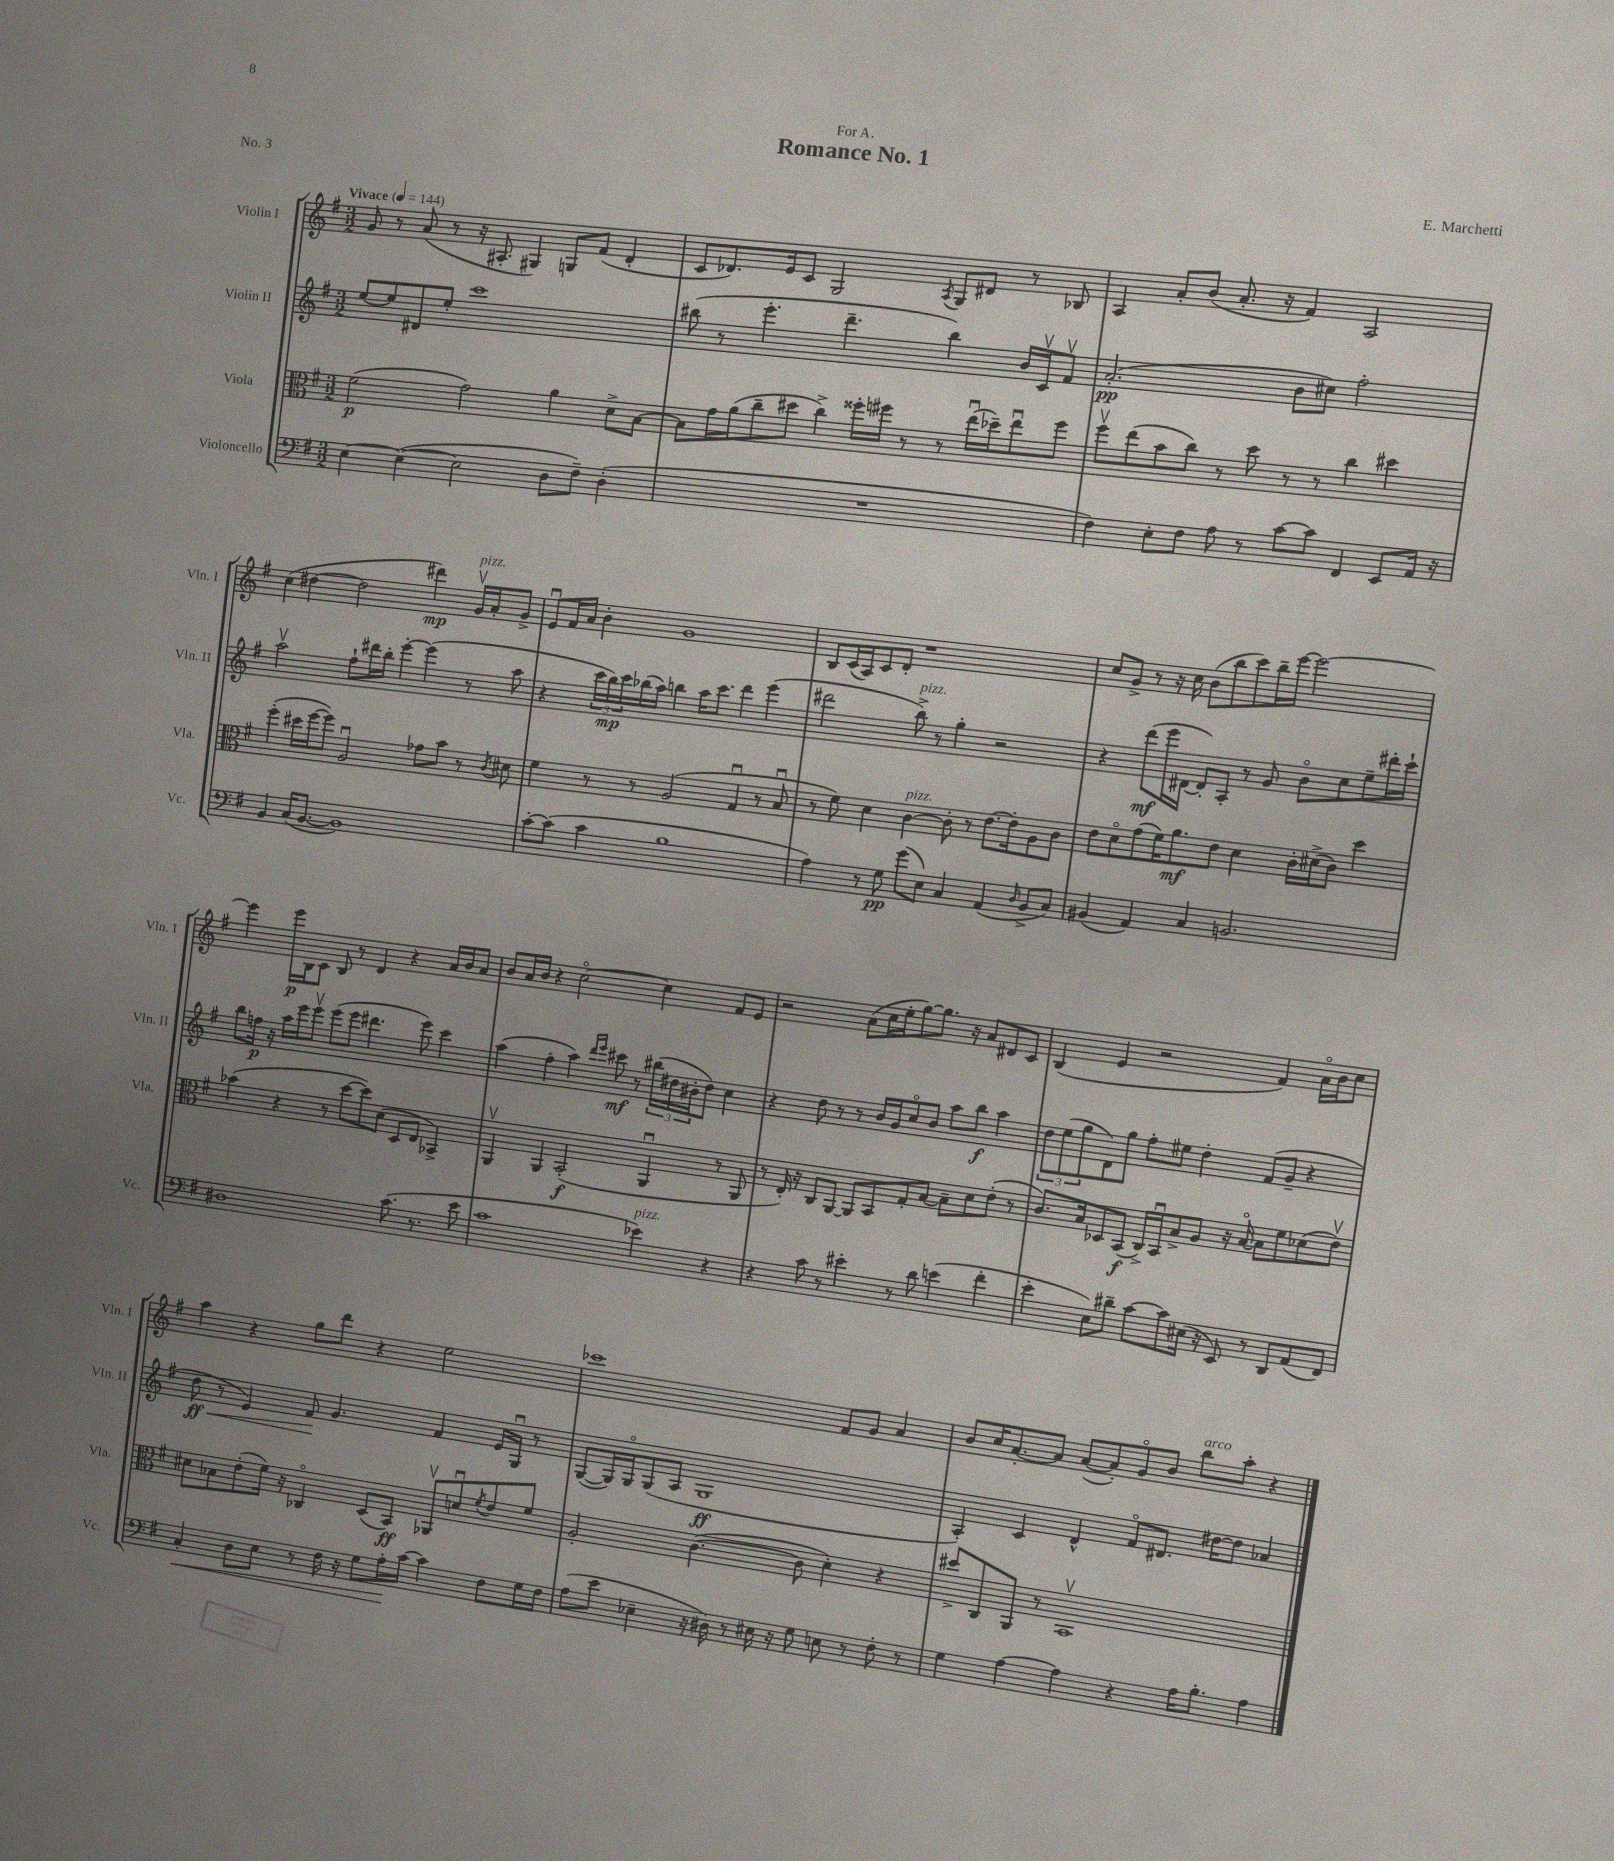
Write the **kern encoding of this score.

**kern	**dynam	**kern	**dynam	**kern	**dynam	**kern	**dynam
*part4	*part4	*part3	*part3	*part2	*part2	*part1	*part1
*staff4	*staff4	*staff3	*staff3	*staff2	*staff2	*staff1	*staff1
*I"Violoncello	*	*I"Viola	*	*I"Violin II	*	*I"Violin I	*
*I'Vc.	*	*I'Vla.	*	*I'Vln. II	*	*I'Vln. I	*
*clefF4	*	*clefC3	*	*clefG2	*	*clefG2	*
*k[f#]	*	*k[f#]	*	*k[f#]	*	*k[f#]	*
*M3/2	*	*M3/2	*	*M3/2	*	*M3/2	*
*MM144	*	*MM144	*	*MM144	*	*MM144	*
=1	=1	=1	=1	=1	=1	=1	=1
!	!	!	!	!	!	!LO:TX:a:B:t=Vivace	!
[4E\	.	(2f#\	p	[8ee/L	.	8g/	.
.	.	.	.	8ee/]	.	8r	.
(4E\_	.	.	.	8d#X/	.	(8a/	.
.	.	.	.	8ee'/J	.	8r	.
2E\]	.	2g\)	.	1ccc	.	16r	.
.	.	.	.	.	.	8.A#X'/	.
.	.	.	.	.	.	4G#X/)	.
8D\L	.	4a\	.	.	.	8Gn/L	.
8F#~\J)	.	.	.	.	.	(8f#/J	.
(4D'\	.	8d^\L	.	.	.	4d'/	.
.	.	[8B\J	.	.	.	.	.
=2	=2	=2	=2	=2	=2	=2	=2
1.r	.	8B\L]	.	(8bb#X\	.	8c/L	.
.	.	16g\L	.	8r	.	8.d-X/)	.
.	.	(16a\J	.	.	.	.	.
.	.	8cc~\	.	4.eee'\	.	.	.
.	.	.	.	.	.	16e/k	.
.	.	8dd#X\J	.	.	.	8c/J	.
.	.	4cc^\)	.	.	.	2G/	.
.	.	.	.	4.ddd~\	.	.	.
.	.	16ff##X'\LL	.	.	.	.	.
.	.	16ff#X\JJ	.	.	.	.	.
.	.	8r	.	.	.	.	.
.	.	.	.	.	.	8qA/	.
.	.	8r	.	4bb#\)	.	8G/L	.
.	.	(16eeu\LL	.	.	.	8d#X/J	.
.	.	16dd-X~\J)	.	.	.	.	.
.	.	8eeu\	.	16b/LL	.	8r	.
.	.	.	.	16cv/J	.	.	.
.	.	8ff#\J	.	8f#v/J	.	8B-X/	.
=3	=3	=3	=3	=3	=3	=3	=3
4F#\)	.	8ff#v\L	.	(2.a'/	pp	4A/	.
.	.	(8ee\	.	.	.	.	.
8E'\L	.	8b\	.	.	.	8a'/L	.
8F#\J	.	8cc\J)	.	.	.	(8b/J	.
8A\	.	8r	.	.	.	8.a'/	.
8r	.	8dd\	.	.	.	.	.
.	.	.	.	.	.	16r	.
[8c\L	.	8r	.	8b\L	.	4f#/)	.
8c\J]	.	8r	.	8cc#X\J)	.	.	.
4FF#/	.	4cc\	.	2ff#'\	.	2A/	.
8EE/L	.	4dd#X\	.	.	.	.	.
16AA/Jk	.	.	.	.	.	.	.
16r	.	.	.	.	.	.	.
!!LO:LB:g=z
=4	=4	=4	=4	=4	=4	=4	=4
4BB/	.	(4ff#'\	.	2aav\	.	(4cc\	.
(16C/KL	.	16dd#X\LL	.	.	.	[4dd#X\	.
[8.BB/J	.	[16ff#\J	.	.	.	.	.
.	.	8ff#\J])	.	.	.	.	.
1BB])	.	2Au/	.	8ff#`\L	.	2dd#\]	.
.	.	.	.	16ddd#X\L	.	.	.
.	.	.	.	16bb'\JJ	.	.	.
.	.	.	.	[4eee'\	.	.	.
.	.	8g-X\L	.	(4eee\]	.	4ddd#X\)	mp
.	.	8b\J	.	.	.	.	.
!	!	!	!	!	!	!LO:TX:a:i:t=pizz.	!
.	.	8r	.	8r	.	16gv/LL	.
.	.	.	.	.	.	16a'/J	.
.	.	8qc/	.	.	.	.	.
.	.	8d#X\	.	8aa\	.	8g^/J	.
=5	=5	=5	=5	=5	=5	=5	=5
[8c'\L	.	4f#\	.	4r	.	8eu/L	.
(8c\J]	.	.	.	.	.	16f#/L	.
.	.	.	.	.	.	16a/JJ	.
4c\	.	8r	.	24ccc\LL	.	4b'\	.
.	.	.	.	24bb\)	mp	.	.
.	.	.	.	24ccc\	.	.	.
.	.	8r	.	(16bb-X\	.	.	.
.	.	.	.	16aa\JJ)	.	.	.
1B	.	(2A/	.	4bbn\	.	1g	.
.	.	.	.	16aa\KL	.	.	.
.	.	.	.	8.ccc\J	.	.	.
.	.	4Gu/	.	4ddd\	.	.	.
.	.	8r	.	(4eee\	.	.	.
.	.	8Bu/	.	.	.	.	.
=6	=6	=6	=6	=6	=6	=6	=6
4A\)	.	8r	.	2ddd#X\	.	8B/L	.
.	.	8f#\)	.	.	.	(16c/L	.
.	.	.	.	.	.	16A/J)	.
8r	.	4d\	.	.	.	8c/	.
8G\	pp	.	.	.	.	8d'/J	.
!	!	!	!	!LO:TX:a:i:t=pizz.	!	!	!
!	!	!LO:TX:a:i:t=pizz.	!	!	!	!	!
(8g\L	.	[4c\	.	8bb^\)	.	1r	.
8E\J)	.	.	.	8r	.	.	.
4C/	.	8c'\]	.	4gg'\	.	.	.
.	.	8r	.	.	.	.	.
(4AA/	.	[8.e\L	.	2r	.	.	.
.	.	16e'\k]	.	.	.	.	.
16qqD/	.	.	.	.	.	.	.
8BB^/L	.	8A\	.	.	.	.	.
8C/J)	.	8c\J	.	.	.	.	.
=7	=7	=7	=7	=7	=7	=7	=7
(4BB#X/	.	8e\L	.	4r	.	8cc/L	.
.	.	8d\	.	.	.	8g^/J	.
4AA/)	.	(8g\	.	(8ddd\L	mf	8r	.
.	.	16f#\K)	.	16eee\L	.	16r	.
.	.	8.a\	mf	[16d#X\JJ	.	16cc\	.
4C/	.	.	.	8d#'/L])	.	(8b\L	.
.	.	8e\J	.	8A'/J	.	8bb\	.
2.BBn/	.	4d\	.	8r	.	8ccc\)	.
.	.	.	.	8g/	.	16bb~\L	.
.	.	.	.	.	.	[16eee\JJ	.
.	.	16c'\LL	.	8b\L	.	2eee\_	.
.	.	(16d#X^\J	.	.	.	.	.
.	.	8c\J)	.	8cc\	.	.	.
.	.	4dd\	.	8ee~\	.	.	.
.	.	.	.	16ddd#X'\L	.	.	.
.	.	.	.	16ccc`\JJ	.	.	.
!!LO:LB:g=z
=8	=8	=8	=8	=8	=8	=8	=8
1D#X	.	(4b-X\	.	8bb\L	.	4eee\]	.
.	.	.	.	16ffn\Jk	p	.	.
.	.	.	.	16r	.	.	.
.	.	4r	.	16aa\LL	.	16eee\LL	p
.	.	.	.	16eee\J	.	16B\J	.
.	.	.	.	8eeev\J	.	8c\J	.
.	.	8r	.	(8eee\L	.	8B/	.
.	.	[8dd\L	.	8eee\J	.	8r	.
.	.	8dd\])	.	4.ddd#X\	.	4d/	.
.	.	(8d\J	.	.	.	.	.
(8.c\	.	8D/L	.	.	.	4r	.
.	.	8E/J	.	8eee\)	.	.	.
8.r	.	.	.	.	.	.	.
.	.	4BB-X^/)	.	4ccc\	.	16a/LL	.
.	.	.	.	.	.	16b/J	.
8e\	.	.	.	.	.	8a/J	.
=9	=9	=9	=9	=9	=9	=9	=9
1c	.	4AAv/	.	(4aa\	.	8b/L	.
.	.	.	.	.	.	16a/L	.
.	.	.	.	.	.	16b/JJ	.
.	.	4AA/	.	4ff#'\	.	4r	.
.	.	(2BB'/	f	4aa\)	.	[2cc\	.
.	.	.	.	16qqddd/LL	.	.	.
.	.	.	.	16qqeee/JJ	.	.	.
.	.	.	.	8ccc#X\	mf	.	.
.	.	.	.	8r	.	.	.
!LO:TX:a:i:t=pizz.	!	!	!	!	!	!	!
4e-X\)	.	4AAu/	.	(24bb#X\LL	.	4cc\]	.
.	.	.	.	24dd#X\	.	.	.
.	.	.	.	24b#X'\J	.	.	.
.	.	.	.	8dd#\J)	.	.	.
4r	.	8r	.	4cc\	.	8f#/L	.
.	.	8AA/	.	.	.	8e/J	.
=10	=10	=10	=10	=10	=10	=10	=10
4r	.	8r	.	4r	.	2r	.
.	.	16E'/)	.	.	.	.	.
.	.	16r	.	.	.	.	.
8c\	.	8C/L	.	8dd\	.	.	.
8r	.	[8AA/J	.	8r	.	.	.
4e#X'\	.	8AA/L]	.	8r	.	(8a\L	.
.	.	8BB/	.	16b/LL	.	16cc\L	.
.	.	.	.	16g/J	.	16ee'\J	.
8r	.	8G'/	.	8cc/	.	[8gg\)	.
8d\	.	[8B/J	.	8b/J	.	8.gg\J]	.
(4en\	.	8B~\L]	.	8aa\L	.	.	.
.	.	.	.	.	.	16r	.
.	.	8d\	.	8bb\J	f	8a/L	.
4f#'\	.	(8e'\J	.	4aa\	.	8d#X/	.
.	.	8r	.	.	.	8c/J	.
=11	=11	=11	=11	=11	=11	=11	=11
4e'\	.	8.c/L)	.	12dd\L	.	(4B/	.
.	.	.	.	(12ee\	.	.	.
.	.	.	.	12gg\	.	.	.
.	.	16B/k	.	.	.	.	.
8E\L)	.	8D-X/	.	8d\)	.	4e/	.
8d#X~\J	.	(8BB/J	f	8gg\J	.	.	.
[8c\L	.	16C^/LL)	.	8ff#'\L	.	2r	.
.	.	16BBu/J	.	.	.	.	.
8c\]	.	8B^/	.	8ee#X\J	.	.	.
(16E#X\Jk	.	8A/J	.	4dd'\	.	.	.
16r	.	.	.	.	.	.	.
8EE/)	.	16r	.	.	.	.	.
.	.	[16B/	.	.	.	.	.
8r	.	8B\L]	.	(8f#/L	.	4f#/)	.
8DD/L	.	8f#\	.	8g~/J	.	.	.
(8AA/	.	(8d-X\	.	4r	.	16a\LL	.
.	.	.	.	.	.	16b\J	.
8FF#/J)	.	8ev\J)	.	.	.	8cc\J	.
!!LO:LB:g=z
=12	=12	=12	=12	=12	=12	=12	=12
!	!LO:HP:b	!	!	!	!LO:HP:b	!	!
4C'/	<	8d#X\L	.	8dd\	< ff	4aa\	.
.	.	8B-X\	.	8r	.	.	.
8D\L	.	(8e'\	.	4e/)	.	4r	.
8E\J	.	16f#\Jk)	.	.	.	.	.
.	.	16r	.	.	.	.	.
8r	.	4C-X/	.	8f#/	.	8gg\L	.
16F#\	.	.	.	4.g/	[	8ddd\J	.
16r	.	.	.	.	.	.	.
8G\L	.	(8D/L	.	.	.	4r	.
16A'\L	.	8BB/J)	ff	.	.	.	.
[16c\JJ	[	.	.	.	.	.	.
4c\]	.	8AA-Xv/L	.	4f#/	.	2ee\	.
.	.	8dnu/	.	.	.	.	.
.	.	8qf#/	.	.	.	.	.
8F#\L	.	8e/	.	16e/LL	.	.	.
.	.	.	.	16Gu/JJ	.	.	.
16G\L	.	8f#/J	.	8r	.	.	.
16F#\JJ	.	.	.	.	.	.	.
=13	=13	=13	=13	=13	=13	=13	=13
(8A\L	.	2A'/	.	([8G/L	.	1ccc-X	.
8e\J	.	.	.	16G/L])	.	.	.
.	.	.	.	16G/J	.	.	.
4E-X~\	.	.	.	(8G/	.	.	.
.	.	.	.	8A/J	.	.	.
16r	.	([4.c\	.	1G	ff	.	.
16D#X\)	.	.	.	.	.	.	.
8r	.	.	.	.	.	.	.
16E#X\	.	.	.	.	.	.	.
16r	.	.	.	.	.	.	.
8G\	.	8c\]	.	.	.	.	.
8En\	.	4d'\)	.	.	.	8f#/L	.
8r	.	.	.	.	.	8g/J	.
8F#'\	.	4r	.	.	.	4a/	.
8r	.	.	.	.	.	.	.
=14	=14	=14	=14	=14	=14	=14	=14
4G\	.	8dd#X^/L	.	4A'/)	.	8b/L	.
.	.	8C/	.	.	.	16cc/K	.
.	.	.	.	.	.	[8.a'/	.
[4A\	.	8AA/J	.	4c/	.	.	.
.	.	8r	.	.	.	8a/J]	.
4A\]	.	1BBv	.	4d^^/	.	([8a/L	.
.	.	.	.	.	.	8a'/])	.
4r	.	.	.	8f#/L	.	8g/	.
.	.	.	.	8.d#X/J	.	8b/J	.
!	!	!	!	!	!	!LO:TX:a:i:t=arco	!
16A\KL	.	.	.	.	.	8bb\L	.
8.B'\J	.	.	.	[16dd#X\KL	.	.	.
.	.	.	.	8dd#\J]	.	8aa'\J	.
4A\	.	.	.	4a-X/	.	4r	.
==	==	==	==	==	==	==	==
*-	*-	*-	*-	*-	*-	*-	*-
